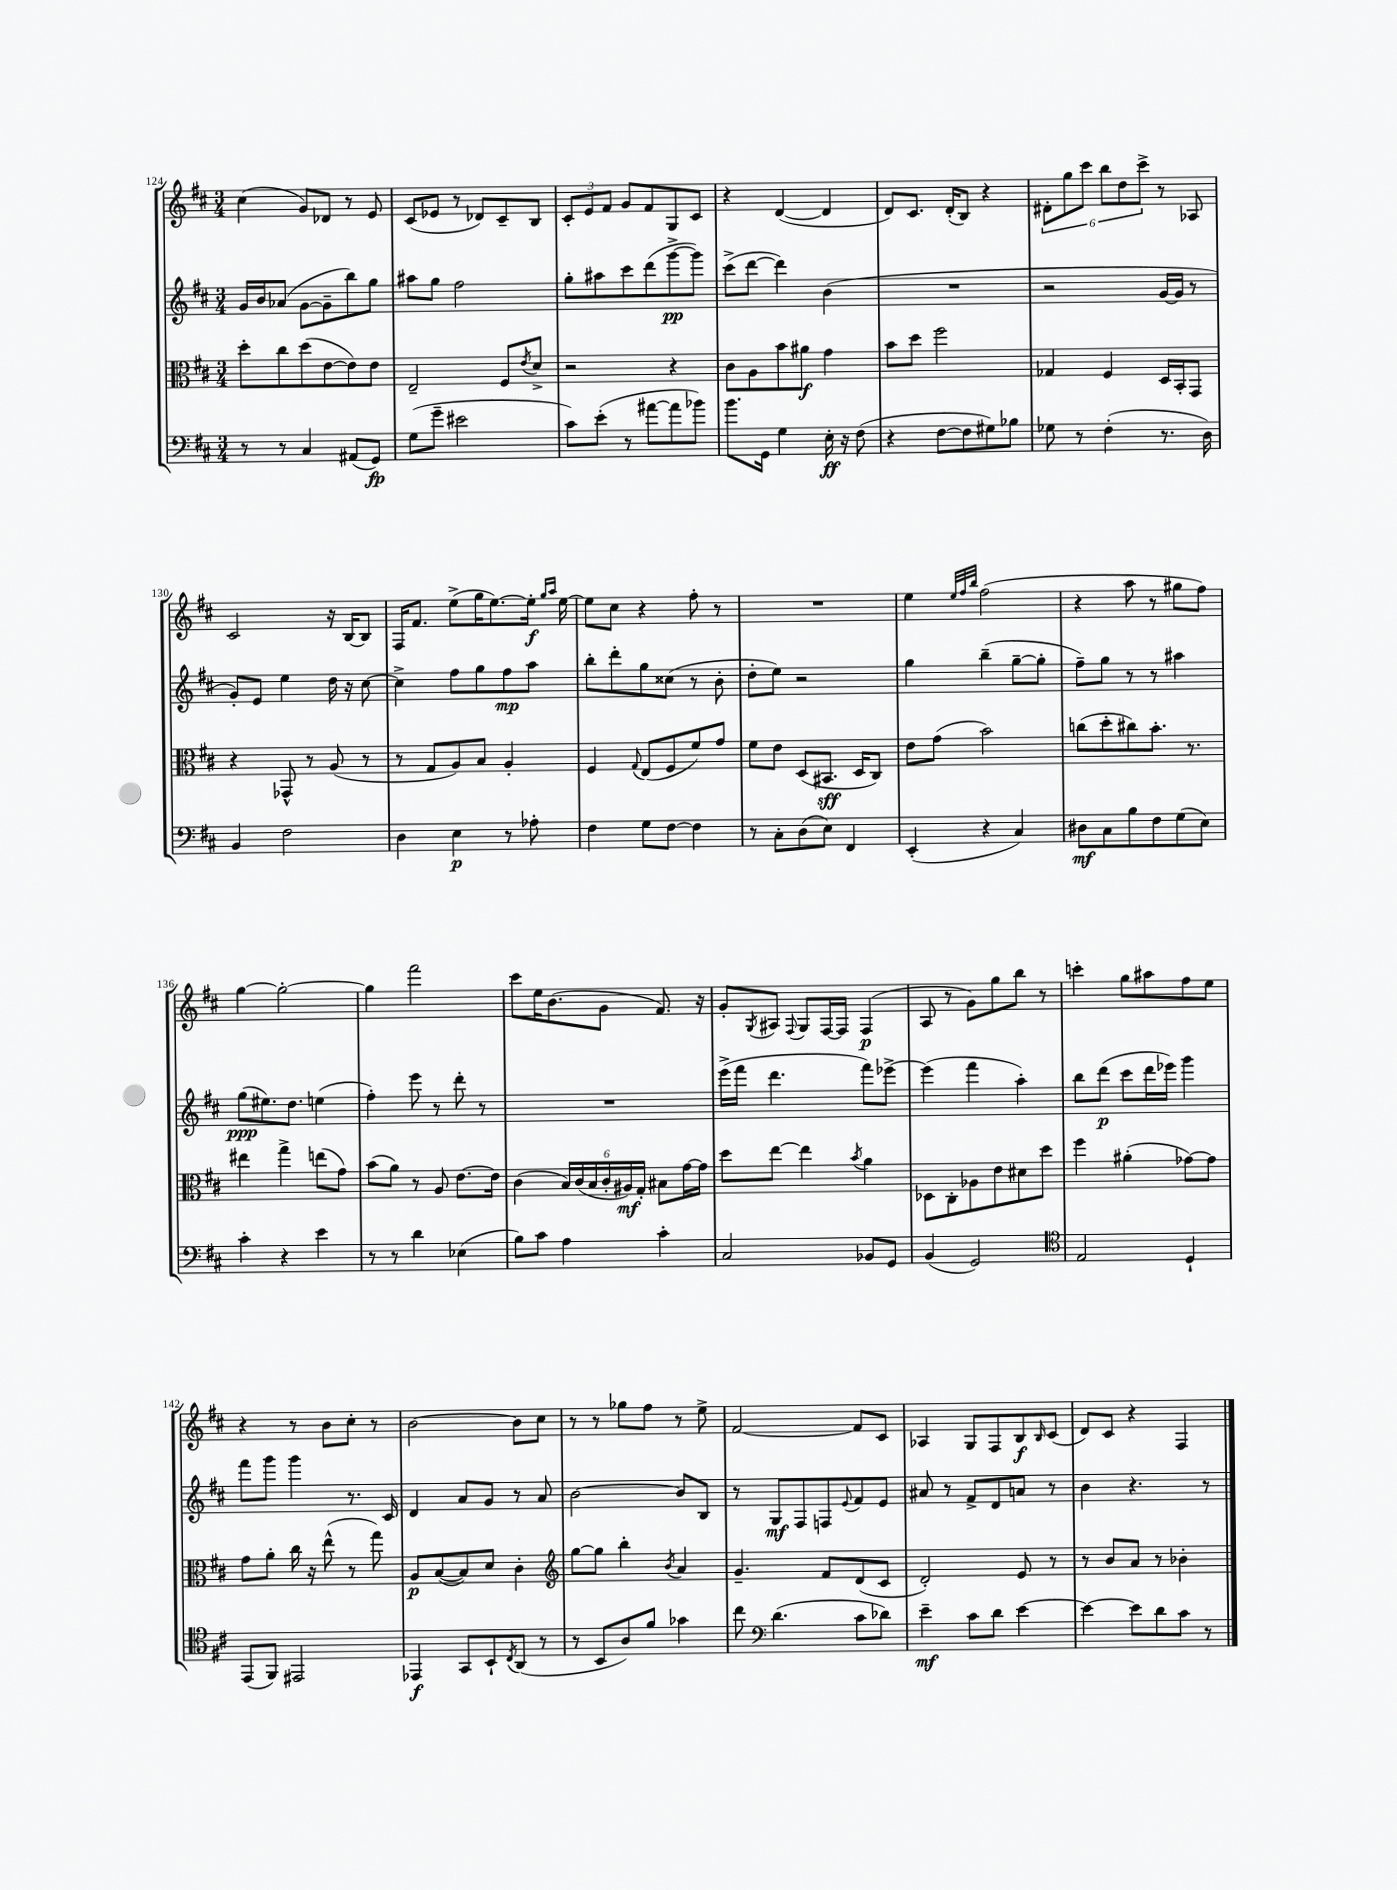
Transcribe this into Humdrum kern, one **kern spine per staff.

**kern	**kern	**kern	**kern
*staff4	*staff3	*staff2	*staff1
*clefF4	*clefC3	*clefG2	*clefG2
*k[f#c#]	*k[f#c#]	*k[f#c#]	*k[f#c#]
*M3/4	*M3/4	*M3/4	*M3/4
8r	8dd'	16g	(4cc#
.	.	16b	.
8r	8cc#	(8a-	.
4C#	(8dd	[8g	8g)
.	[8e	8g~]	8d-
(8AA#	8e])	8bb)	8r
8GG)	8e	8gg	8e
=	=	=	=
(8G	2E~	8aa#	(8c#
8g~	.	8gg	8e-
2e#	.	2ff#	8r
.	.	.	8d-)
.	8F#	.	8c#~
.	8qe	.	.
.	8d^	.	8B
=	=	=	=
8c#)	2r	8gg'	12c#'
.	.	.	12e
(8e'	.	8aa#	.
.	.	.	12f#
8r	.	8ccc#	8g
[8a#	.	(8ddd	8f#
8a#]	4r	[8ggg^	8G
8b-)	.	8ggg])	8c#
=	=	=	=
8.b	8c#	(8ccc#^	4r
.	8A	[8ddd	.
16GG	.	.	.
4G	8b	4ddd])	([4d
.	8a#	.	.
16E'	4g	(4b	4d]
16r	.	.	.
(8F#	.	.	.
=	=	=	=
4r	8b	2.r	8d)
.	8dd	.	8.c#
[8F#	2ff#	.	.
.	.	.	(16d'
8F#]	.	.	8B)
8G#)	.	.	4r
8B-	.	.	.
=	=	=	=
8G-	4G-	2r	12d#'
.	.	.	12gg
8r	.	.	.
.	.	.	12ccc#
(4F#'	4F#	.	12bb
.	.	.	12dd
.	.	.	12ccc#^
8.r	16D	[16g	8r
.	16BB'	16g]	.
.	8GG	8r	8A-
16D)	.	.	.
=	=	=	=
4BB	4r	8g')	2c#
.	.	8e	.
2F#	8GG-^^	4ee	.
.	8r	.	.
.	(8A	16dd	16r
.	.	16r	[16B
.	8r	[8cc#	8B]
=	=	=	=
4D	8r	4cc#^]	16F#
.	.	.	8.f#
.	8G	.	.
4E	8A)	8ff#	(8ee^
.	8B	8gg	16gg
.	.	.	[8.ee)
8r	4A'	8ff#	.
8A-'	.	8aa	16ee']
.	.	.	16qqgg
.	.	.	16qqaa
.	.	.	[16ee
=	=	=	=
4F#	4F#	8bb'	8ee]
.	.	8ddd'	8cc#
.	8qqG	.	.
8G	(8E	8gg	4r
[8F#	8F#	(8cc##	.
4F#]	8f#)	8r	8ff#'
.	8g	8b'	8r
=	=	=	=
8r	8f#	8dd'	2.r
8C#'	8e	8ee)	.
(8D	(8D	2r	.
8E)	8.BB#	.	.
4FF#	.	.	.
.	16D	.	.
.	8C#)	.	.
=	=	=	=
(4EE'	8e	4gg	4ee
.	(8g	.	.
.	.	.	32qqee
.	.	.	32qqff#
.	.	.	32qqbb
4r	2b)	(4bb~	(2ff#
4C#)	.	[8gg~	.
.	.	8gg']	.
=	=	=	=
8D#	(8cc	8ff#~)	4r
8C#	8dd'	8gg	.
8B	8cc#)	8r	8aa
8F#	8.b'	8r	8r
(8G	.	4aa#	8gg#
.	8.r	.	.
8E)	.	.	8ff#)
=	=	=	=
4c#'	4ee#	(8gg	[4gg
.	.	8.ee#)	.
4r	4gg^	.	2gg'_
.	.	8.dd	.
4e	(8ee	(4ee	.
.	8g)	.	.
=	=	=	=
8r	(8b	4ff#')	4gg]
8r	8a)	.	.
4d	8r	8eee	2fff#
.	8A	8r	.
(4E-	[8.e	8ddd'	.
.	.	8r	.
.	16e]	.	.
=	=	=	=
8B)	(4c#	2.r	8ccc#
8c#	.	.	16ee
.	.	.	(8.b
4A	24B)	.	.
.	(24c#	.	.
.	24B	.	.
.	24c#'	.	8g
.	24A#)	.	.
.	24G'	.	.
4c#'	8B#	.	8.f#)
.	[16g	.	.
.	16g]	.	16r
=	=	=	=
2C#	8dd	(16eee^	8g'
.	.	16fff#	.
.	.	.	8qG
.	[8ee	4.ddd	8A#
.	.	.	8qqF#
.	4ee]	.	8G
.	.	.	[16F#
.	.	.	16F#]
.	8qb	.	.
8BB-	4a	8fff#)	(4F#
8GG	.	[8eee-^	.
=	=	=	=
(4BB	8D-	(4eee-]	8A
.	8C#'	.	8r
2GG)	8A-	4fff#	8g)
.	8e	.	8gg
.	8d#	4aa')	8bb
.	8dd	.	8r
=	=	=	=
*clefC4	*	*	*
2E	4ff#	8bb	4ccc'
.	.	(8ddd	.
.	(4a#'	8ccc#	8gg
.	.	16ddd	8aa#
.	.	16eee-)	.
4D`	[8g-)	4ggg	8ff#
.	8g-]	.	8ee
=	=	=	=
(8EE	8g	8fff#	4r
8FF#)	8a'	8ggg	.
2EE#	16cc#	4ggg	8r
.	16r	.	.
.	(8ee^^	.	8b
.	8r	8.r	8cc#'
.	8gg)	.	8r
.	.	16c#	.
=	=	=	=
4EE-	8A	4d	[2b
.	([8B	.	.
8GG	8B])	8a	.
8BB`	8d	8g	.
8qC#	.	.	.
(8AA	4c#'	8r	8b]
8r	.	8a	8cc#
=	=	=	=
*	*clefG2	*	*
8r	[8gg	[2b	8r
8BB	8gg]	.	8r
8A)	4bb'	.	8gg-
8f#	.	.	8ff#
.	8qb	.	.
4g-	4a	8b]	8r
.	.	8B	8ee^
=	=	=	=
8cc#	4.g~	8r	[2f#
*clefF4	*	*	*
(4.d	.	8G	.
.	.	8F#	.
.	8f#	8F	.
.	.	8qqe	.
8c#	(8d	8f#	8f#]
8d-)	8c#	8e	8c#
=	=	=	=
4e~	2d')	8a#	4A-
.	.	8r	.
8c#	.	8f#^	8G
8d	.	8d	8F#
[4e	8e	8a	8B
.	.	.	16qqB
.	8r	8r	(8c#
=	=	=	=
4e_	8r	4b	8d)
.	8b	.	8c#
8e]	8a	4.r	4r
8d	8r	.	.
8c#	4b-'	.	4F#
8r	.	8r	.
==	==	==	==
*-	*-	*-	*-
